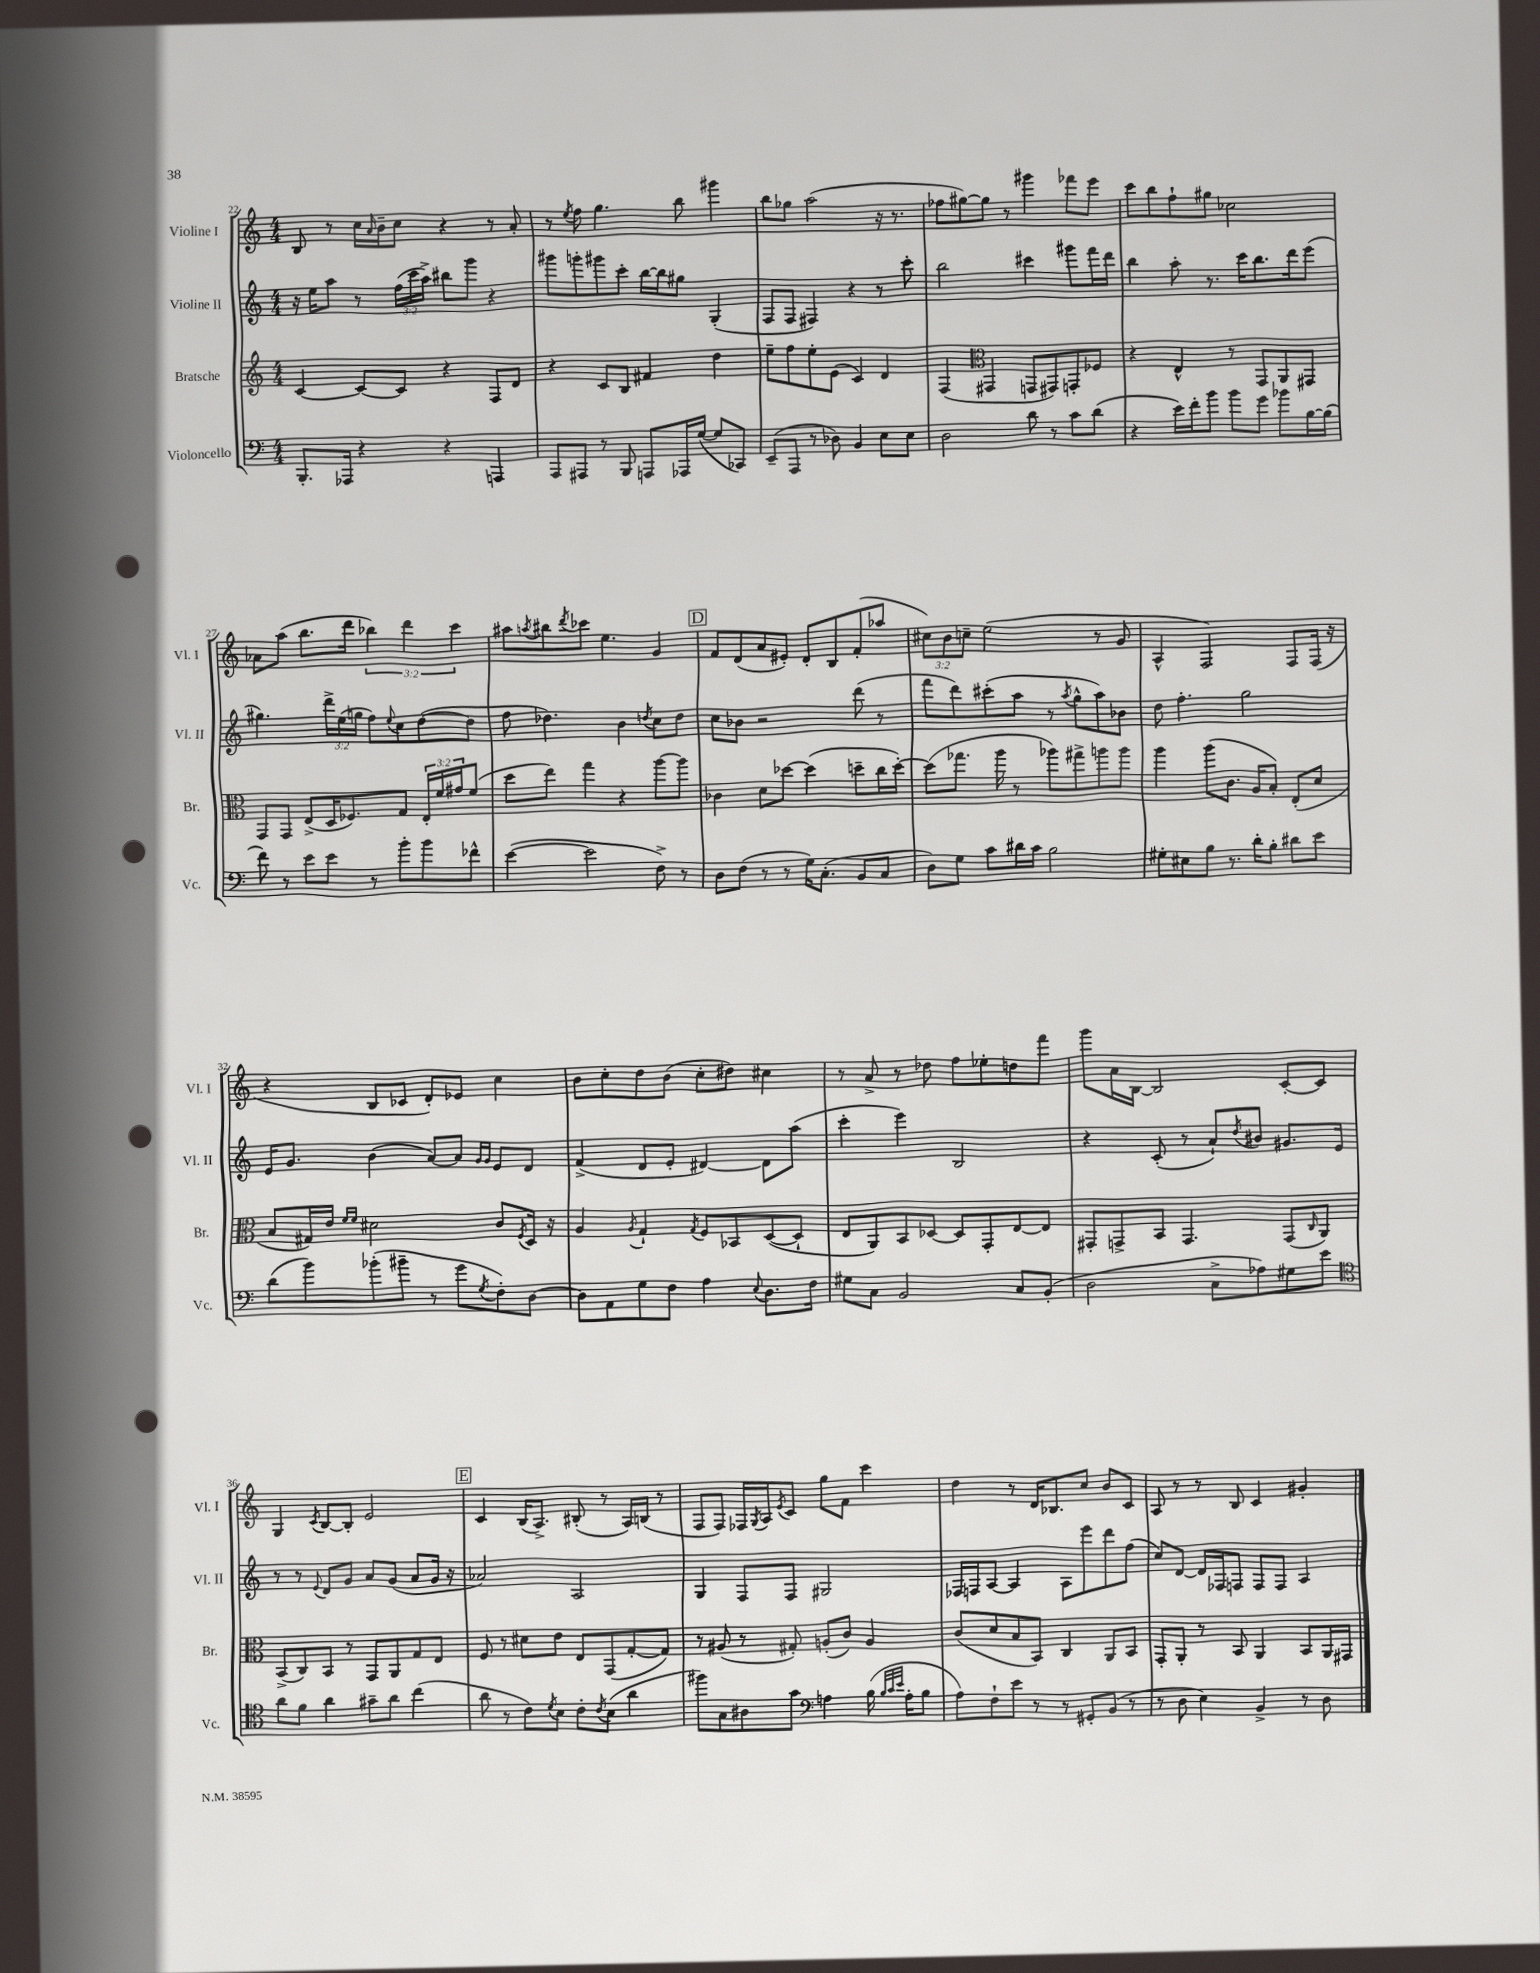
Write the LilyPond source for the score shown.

<<
\new StaffGroup <<
\new Staff = "s0" \with { instrumentName = "Violine I" shortInstrumentName = "Vl. I" } {
    \clef treble \key c \major \numericTimeSignature \time 4/4 \override Staff.TupletNumber.text = #tuplet-number::calc-fraction-text
    b8 r8 c''16 \grace { a'16 } b'16-- c''8 r4 r8 a'8-. |
    r8 \acciaccatura { e''8 } f''8 g''4. b''8 gis'''4 |
    b''8 ges''8 a''2( r16 r8. |
    fes''8 gis''8~) gis''8 r8 gis'''4 fes'''8 e'''8 |
    c'''8 b''8 f''8-! gis''8 ces''2 |
    aes'8 a''8( b''8. d'''16 \tuplet 3/2 { bes''4) d'''4 c'''4 } |
    ais''8 \acciaccatura { a''8 } bis''8 \acciaccatura { d'''8 } ces'''8 e''4. g'4 |
    \mark \markup { \box "D" } f'8 d'8( a'8 eis'8-.) d'8-. b8 f'8-.( aes''8 |
    \tuplet 3/2 { cis''8) b'8 c''8-- } e''2( r8 g'8 |
    a4-^ f2) f8 f16( r16 |
    r4 b8 ces'8 d'8-.) ees'8 c''4 |
    b'8 c''8-. d''8 b'8( c''8-. dis''8) cis''4 |
    r8 a'8-> r8 des''8 f''8 ees''8-. d''8 f'''8 |
    g'''8 a'16 b16~ b2 c'8~-. c'8 |
    g4 \acciaccatura { c'8 } b8~ b8-. e'2 |
    \mark \markup { \box "E" } c'4 b16( a8.->) bis8-.( r8 a16) b16( r8 |
    f8 f8) fes16 \acciaccatura { g8 } a16 \acciaccatura { e'8 } c'8 g''8 f'8 c'''4 |
    d''4 r8 d'16 bes8. c''8 b'8 c'8 |
    a8 r8 r8 b8 c'4 gis'4-. \bar "|." |
}
\new Staff = "s1" \with { instrumentName = "Violine II" shortInstrumentName = "Vl. II" } {
    \clef treble \key c \major \numericTimeSignature \time 4/4 \override Staff.TupletNumber.text = #tuplet-number::calc-fraction-text
    r16 e''16 a''8 r8 \tuplet 3/2 { f''16( c'''16 a''16->) } bis''8 g'''8 r4 |
    gis'''8 g'''8-. gis'''8 c'''8-. b''16~ b''16 gis''8 g4-.( |
    f8 f8 fis4) r4 r8 c'''8-. |
    b''2 cis'''4 gis'''8 f'''16 d'''16 |
    b''4 a''8-. r8. c'''16 b''8. d'''16 e'''8( |
    gis''4.) \tuplet 3/2 { d'''16-> e''16( g''16 } f''8) \appoggiatura { e''8 } c''8 d''8~( d''8 |
    f''8 des''4.) b'4 \acciaccatura { d''8 } c''8 d''8 |
    \mark \markup { \box "D" } c''8 bes'8 r2 d'''8( r8 |
    f'''8 d'''8) cis'''8-.( a''8 r8 \acciaccatura { a''8 } g''8-^ a''8) bes'8 |
    d''8 f''4.-. g''2 |
    e'16 g'8. b'4( a'8~) a'8 \grace { g'16 g'16 } e'8 d'8 |
    f'4->( d'8 e'8-. dis'4~) dis'8 a''8( |
    c'''4-. e'''4) b2 |
    r4 c'8-.( r8 a'8-!) \acciaccatura { d''8 } bis'8 gis'8. e'16 |
    r8 r8 \appoggiatura { e'8 } d'8 g'8 a'8 g'8( a'8 g'16 r16 |
    \mark \markup { \box "E" } aes'2) a2 |
    g4 f8 f8 gis2 |
    fes16 f16 a8~ a4 a8 e'''8 d'''8 f''8( |
    c''8) d'8~ d'16 fes16 f8 f8 f8 a4 \bar "|." |
}
\new Staff = "s2" \with { instrumentName = "Bratsche" shortInstrumentName = "Br." } {
    \clef treble \key c \major \numericTimeSignature \time 4/4 \override Staff.TupletNumber.text = #tuplet-number::calc-fraction-text
    c'4~ c'8~ c'8 r4 f8 d'8 |
    r4 c'8 b8 fis'4 d''4 |
    e''8-- f''8 e''8-. e'8( c'4) d'4 |
    f4( \clef alto gis,4 g,8 gis,8) g,8-. fes8 |
    r4 e4-^ r8 g,8 a,8 gis,8 |
    g,8 g,8 e8->( d16 fes8.) g8 \tuplet 3/2 { e16-. f'16 gis'16 } f'8( |
    d''8 e''8) g''4 r4 a''8~ a''8 |
    \mark \markup { \box "D" } ces'4 d'8 des''8~ des''4( d''8-- c''16 d''16~-.) |
    d''8( ges''8. a''16 r8 aes''8) gis''8-> a''8 a''8 |
    a''4 a''8( c'8. a16 b8-.) e8-.( d'8 |
    b8 gis16) e'16 \grace { f'16 f'16 } dis'2 c'8 \acciaccatura { f8 } d16 r16 |
    a4 \acciaccatura { a8 } g4-! \acciaccatura { g8 } f8 bes,8 d8~( d8-! |
    e8 a,8) b,8 des8~ des8 g,8-. e8~ e8 |
    gis,8-. g,8-> b,8 g,4. g,8( \grace { c16 } a,8) |
    b,8->( c8) b,8 r8 g,8 a,8 g8 e8 |
    \mark \markup { \box "E" } f8 r8 dis'8 e'8 e8 g,8( g8~-. g8) |
    r8 ais8( r8 gis8-.) a8-.( c'8) a4 |
    c'8( d'8 b8 b,8) c4 a,8 b,8 |
    g,8-. a,8-. r8 b,8 a,4 b,8 a,16 gis,16 \bar "|." |
}
\new Staff = "s3" \with { instrumentName = "Violoncello" shortInstrumentName = "Vc." } {
    \clef bass \key c \major \numericTimeSignature \time 4/4
    b,,8.-. aes,,16 r4 r4 a,,4 |
    a,,8 ais,,8 r8 b,,8 a,,8 aes,,16 g16~( g8 ces,8) |
    e,8--( a,,8 r8 des8) b,4 e8 e8 |
    d2 d'8 r8 c'8 d'8( |
    r4 e'16) f'16-. b'8 b'8 g'8 bes'8 b16~ b16( |
    f'8) r8 e'8 e'8 r8 b'8-. b'8 fes'8-^ |
    e'4~( e'2 f8->) r8 |
    \mark \markup { \box "D" } d8 f8( r8 r8 g16) c8.-.( b,8 c8 |
    d8) g8 c'8 dis'16 c'16 b2 |
    gis8-. eis8 b8 r8. d'16-. b8-. dis'8 e'8 |
    d'8( b'8) bes'8-.( bis'8-- r8 g'8 \acciaccatura { g8 } f8-.) d8~ |
    d8 a,8 g8 f8 a4 \appoggiatura { e8 } d8. f16 |
    gis8 c8 b,2 c8 b,8-.( |
    d2 c8-> aes8) gis8 e'8 |
    \clef tenor a'8 f'8 a'4 gis'8-- a'8 c''4( |
    \mark \markup { \box "E" } a'8 r8 c'8) \acciaccatura { d'8 } b8 c'8-. \acciaccatura { c'8 } b8( a'4 |
    fis''8) g8 ais8 g'8 \clef bass a4 b16( \grace { b32 c'32 e'32 } a16-. b8 |
    a8) f8-! e'8 r8 r8 gis,8-. b,8( r8 |
    r8 d8 e4) b,4-> r8 d8 \bar "|." |
}
>>
>>
\layout { \context { \Score currentBarNumber = #22 } }
